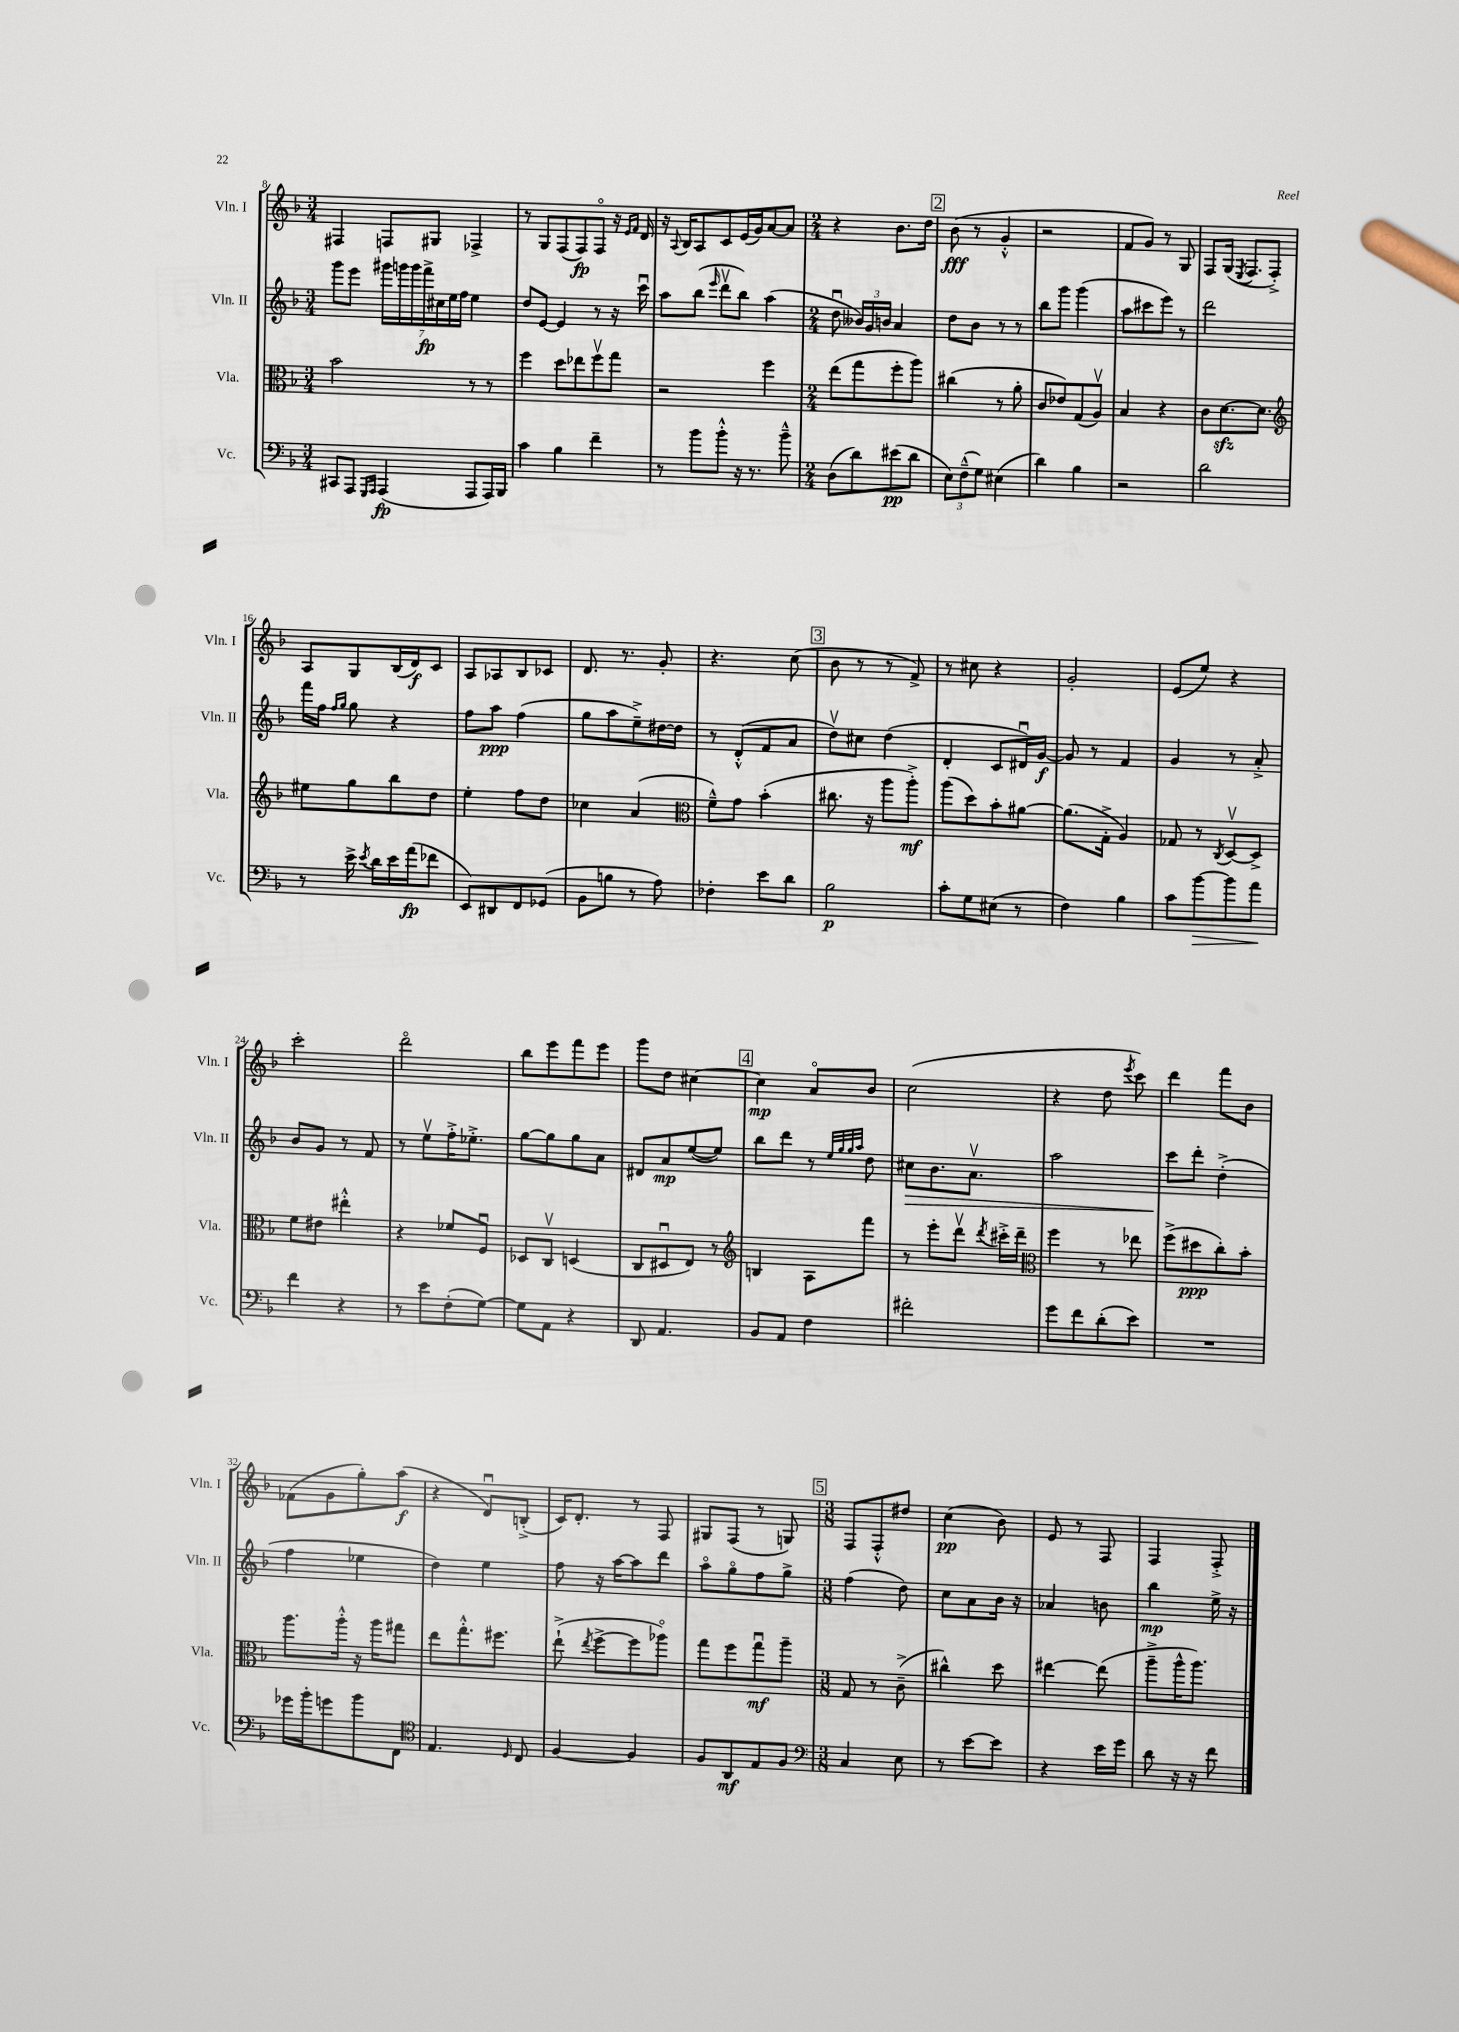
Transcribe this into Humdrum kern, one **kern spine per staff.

**kern	**dynam	**kern	**dynam	**kern	**dynam	**kern	**dynam
*part4	*part4	*part3	*part3	*part2	*part2	*part1	*part1
*staff4	*staff4	*staff3	*staff3	*staff2	*staff2	*staff1	*staff1
*I"Vc.	*	*I"Vla.	*	*I"Vln. II	*	*I"Vln. I	*
*I'Vc.	*	*I'Vla.	*	*I'Vln. II	*	*I'Vln. I	*
*clefF4	*	*clefC3	*	*clefG2	*	*clefG2	*
*k[b-]	*	*k[b-]	*	*k[b-]	*	*k[b-]	*
*M3/4	*	*M3/4	*	*M3/4	*	*M3/4	*
=8	=8	=8	=8	=8	=8	=8	=8
8CC#X/L	.	2b-\	.	8ggg\L	.	4F#X/	.
8AAA/J	.	.	.	8eee\J	.	.	.
16qqGGG/LL	.	.	.	.	.	.	.
16qqAAA/JJ	.	.	.	.	.	.	.
(4AAA/	fp	.	.	28ggg#X\LL	.	8Fn/L	.
.	.	.	.	28gggn\	.	.	.
.	.	.	.	28ggg\	.	.	.
.	.	.	.	28fff^\	fp	.	.
.	.	.	.	.	.	8G#X/J	.
.	.	.	.	28cc#X\	.	.	.
.	.	.	.	28ee\	.	.	.
.	.	.	.	28ff\JJ	.	.	.
8AAA/L	.	8r	.	4ee\	.	4F-X^/	.
16AAA/L)	.	8r	.	.	.	.	.
16BBB-/JJ	.	.	.	.	.	.	.
=9	=9	=9	=9	=9	=9	=9	=9
4c\	.	4ff\	.	8dd/L	.	8r	.
.	.	.	.	[8e/J	.	8G/L	.
4B-\	.	8dd\L	.	4e/]	.	(8F/	.
.	.	8ee-X\	.	.	.	8F/)	fp
4f~\	.	8ffv\	.	8r	.	8F/J	.
.	.	8gg\J	.	16r	.	16r	.
.	.	.	.	.	.	16qqe/LL	.
.	.	.	.	.	.	16qqf/JJ	.
.	.	.	.	16cccu\	.	16d/	.
=10	=10	=10	=10	=10	=10	=10	=10
8r	.	2r	.	8aa\L	.	16r	.
.	.	.	.	.	.	8qqA/	.
.	.	.	.	.	.	16B-/KL	.
8b-\L	.	.	.	(8bb-\J	.	8A/	.
.	.	.	.	16qqeee/	.	.	.
8b-'^^\J	.	.	.	8dddv\L	.	8c/	.
16r	.	.	.	8bb-\J)	.	(16e/L	.
8.r	.	.	.	.	.	16g/J)	.
.	.	4ff\	.	(4aa\	.	[8a/	.
8b-~^^\	.	.	.	.	.	8a/J]	.
=11	=11	=11	=11	=11	=11	=11	=11
*M2/4	*	*M2/4	*	*M2/4	*	*M2/4	*
(8D\L	.	(8ee\L	.	8ddu\	.	4r	.
8d\)	.	8gg\	.	24b--X/LL)	.	.	.
.	.	.	.	24g/	.	.	.
.	.	.	.	24bn/JJ	.	.	.
(8e#X\	pp	8ff'\	.	4a/	.	8.b-\L	.
8d\J	.	8aa\J)	.	.	.	.	.
.	.	.	.	.	.	16dd\Jk	.
!!LO:REH:place=s1:t=2
=12	=12	=12	=12	=12	=12	=12	=12
12E\L)	.	(4cc#X\	.	8dd\L	.	(8b-\	fff
(12F~^^\	.	.	.	.	.	.	.
.	.	.	.	8b-\J	.	8r	.
12G\J)	.	.	.	.	.	.	.
(4E#X\	.	8r	.	8r	.	4g'^^/	.
.	.	8a'\	.	8r	.	.	.
=13	=13	=13	=13	=13	=13	=13	=13
4d\)	.	8c/L	.	8bb-\L	.	2r	.
.	.	8e-X/)	.	8ggg\J	.	.	.
4B-\	.	(8G/	.	(4ggg\	.	.	.
.	.	8Av/J)	.	.	.	.	.
=14	=14	=14	=14	=14	=14	=14	=14
2r	.	4B-/	.	8aa\L	.	8f/L	.
.	.	.	.	8ccc#X\	.	8g/J)	.
.	.	4r	.	8eee\J)	.	8r	.
.	.	.	.	8r	.	8G/	.
=15	=15	=15	=15	=15	=15	=15	=15
2d\	.	8c\L	.	2ddd\	.	8F/L	.
.	.	[8.dzz\	.	.	.	(16G/Jk	.
.	.	.	.	.	.	8qE/	.
.	.	.	.	.	.	8.F/L	.
.	.	8.d\J]	.	.	.	.	.
.	.	.	.	.	.	8F'^/J)	.
!!LO:LB:g=z
=16	=16	=16	=16	=16	=16	=16	=16
*	*	*clefG2	*	*	*	*	*
8r	.	8ee#X\L	.	16fff\LL	.	8A/L	.
.	.	.	.	16ff\JJ	.	.	.
.	.	.	.	16qqff/LL	.	.	.
.	.	.	.	16qqgg/JJ	.	.	.
16e^\	.	8gg\	.	8gg\	.	8G/	.
8qe/	.	.	.	.	.	.	.
16d\LL	.	.	.	.	.	.	.
16e\	.	8bb-\	.	4r	.	(16B-/L	.
(16a\J	fp	.	.	.	.	16d/J)	f
8f-X\J	.	8dd\J	.	.	.	8c/J	.
=17	=17	=17	=17	=17	=17	=17	=17
8EE/L)	.	4ee'\	.	8ff\L	.	8A/L	.
8DD#X/	.	.	.	8aa\J	ppp	8A-X/	.
8FF/	.	8ff\L	.	(4ff\	.	8B-/	.
(8GG-X/J	.	8dd\J	.	.	.	8c-X/J	.
=18	=18	=18	=18	=18	=18	=18	=18
8BB-\L	.	4cc-X\	.	8gg\L	.	8.d/	.
8Bn\J	.	.	.	8aa\	.	.	.
.	.	.	.	.	.	8.r	.
8r	.	(4a/	.	8ee~^\)	.	.	.
8A\)	.	.	.	[16dd#X\L	.	8g'/	.
.	.	.	.	16dd#\JJ]	.	.	.
=19	=19	=19	=19	=19	=19	=19	=19
*	*	*clefC3	*	*	*	*	*
4F-X'\	.	8f~^^\L)	.	8r	.	4.r	.
.	.	8g\J	.	(8d'^^/L	.	.	.
8e\L	.	(4b-'\	.	8f/	.	.	.
8d\J	.	.	.	8a/J	.	(8cc\	.
!!LO:REH:place=s1:t=3
=20	=20	=20	=20	=20	=20	=20	=20
2B-\	p	8.cc#X\	.	8ddv\L)	.	8b-\	.
.	.	.	.	8cc#X\J	.	8r	.
.	.	16r	.	.	.	.	.
.	.	8aa\L	.	(4dd\	.	8r	.
.	.	8aa'^\J)	mf	.	.	8f^/)	.
=21	=21	=21	=21	=21	=21	=21	=21
8c'\L	.	(8aa\L	.	4d'/	.	8r	.
8G\	.	8dd\)	.	.	.	8cc#X\	.
(8E#X\J	.	8b-'\	.	8c/L	.	4r	.
8r	.	[8a#X\J	.	16d#Xu/L)	.	.	.
.	.	.	.	[16g/JJ	f	.	.
=22	=22	=22	=22	=22	=22	=22	=22
4F\)	.	(8.a#\L]	.	8g/]	.	2g'/	.
.	.	.	.	8r	.	.	.
.	.	16G'^\Jk	.	.	.	.	.
4B-\	.	4A/)	.	4f/	.	.	.
=23	=23	=23	=23	=23	=23	=23	=23
8c\L	.	8G-X/	.	4g/	.	(8e/L	.
!	!LO:HP:b	!	!	!	!	!	!
[8b-\	>	8r	.	.	.	8ee/J)	.
.	.	8qC/	.	.	.	.	.
8b-\]	.	[8Dv/L	.	8r	.	4r	.
8a\J	.	8D^/J]	.	8a'^/	.	.	.
.	]	.	.	.	.	.	.
!!LO:LB:g=z
=24	=24	=24	=24	=24	=24	=24	=24
4f\	.	8f\L	.	8b-/L	.	2ccc'\	.
.	.	8e#X\J	.	8g/J	.	.	.
4r	.	4ee#X'^^\	.	8r	.	.	.
.	.	.	.	8f/	.	.	.
=25	=25	=25	=25	=25	=25	=25	=25
8r	.	4r	.	8r	.	2ddd\	.
8e\L	.	.	.	8eev\L	.	.	.
(8F'\	.	8f-X/L	.	16ff'^\K	.	.	.
.	.	.	.	8.ee-X'^\J	.	.	.
[8G\J)	.	8Fu/J	.	.	.	.	.
=26	=26	=26	=26	=26	=26	=26	=26
8G\L]	.	8D-X/L	.	[8gg\L	.	8bb-\L	.
8AA\J	.	8Cv/J	.	8gg\]	.	8eee\	.
4r	.	(4Dn/	.	8gg\	.	8fff\	.
.	.	.	.	8a\J	.	8eee\J	.
=27	=27	=27	=27	=27	=27	=27	=27
8DD/	.	8C/L	.	8d#X/L	.	8ggg\L	.
4.AA/	.	8D#Xu/	.	8a/	mp	8dd\J	.
.	.	8E/J)	.	([8ee/	.	[4cc#X\	.
.	.	8r	.	8ee/J])	.	.	.
!!LO:REH:place=s1:t=4
=28	=28	=28	=28	=28	=28	=28	=28
*	*	*clefG2	*	*	*	*	*
8BB-/L	.	4Bn/	.	8bb-\L	.	4cc#\]	mp
8AA/J	.	.	.	8ddd\J	.	.	.
4F\	.	8A\L	.	8r	.	8a/L	.
.	.	.	.	32qqee/LLL	.	.	.
.	.	.	.	32qqgg/	.	.	.
.	.	.	.	32qqgg/	.	.	.
.	.	.	.	32qqaa/JJJ	.	.	.
.	.	8fff\J	.	8dd\	.	8b-/J	.
=29	=29	=29	=29	=29	=29	=29	=29
!	!	!	!	!	!LO:HP:b	!	!
2f#X'\	.	8r	.	8cc#X\L	>	(2cc\	.
.	.	8eee'\L	.	8.b-\	.	.	.
.	.	8dddv\J	.	.	.	.	.
.	.	.	.	8.av\J	.	.	.
.	.	8qddd/	.	.	.	.	.
.	.	16ccc#X'^\LL	.	.	.	.	.
.	.	16ddd~\JJ	.	.	.	.	.
=30	=30	=30	=30	=30	=30	=30	=30
*	*	*clefC3	*	*	*	*	*
8g\L	.	4ff\	.	2aa\	.	4r	.
8f\	.	.	.	.	.	.	.
(8d'\	.	8r	.	.	.	8dd\	.
.	.	.	.	.	.	8qeee/	.
8e\J)	.	8ee-X\	.	.	.	8ccc\)	.
=31	=31	=31	=31	=31	=31	=31	=31
2r	.	(8ff^\L	.	8ccc\L	.	4ddd\	.
.	.	8dd#X\	ppp	8ddd'\J	]	.	.
.	.	8cc'\)	.	(4dd'^\	.	8fff\L	.
.	.	8b-'\J	.	.	.	8b-\J	.
!!LO:LB:g=z
=32	=32	=32	=32	=32	=32	=32	=32
16g-X\LL	.	8.aa\L	.	4ff\	.	(8f-X\L	.
16b-'\J	.	.	.	.	.	.	.
8gn\	.	.	.	.	.	8g\	.
.	.	16aa'^^\Jk	.	.	.	.	.
8b-\	.	16r	.	4ee-X\	.	8gg'\)	.
.	.	16aa\KL	.	.	.	.	.
8FF\J	.	8gg#X\J	.	.	.	(8aa\J	f
=33	=33	=33	=33	=33	=33	=33	=33
*clefC4	*	*	*	*	*	*	*
4.E/	.	8ee\L	.	4dd\)	.	4r	.
.	.	8.gg'^^\	.	.	.	.	.
.	.	.	.	4ee\	.	8du/L)	.
.	.	8.ff#X\J	.	.	.	.	.
16qqD/	.	.	.	.	.	.	.
8C/	.	.	.	.	.	(8Bn'^/J	.
=34	=34	=34	=34	=34	=34	=34	=34
[4F/	.	(8ee`^\	.	8ff\	.	16c/KL)	.
.	.	.	.	.	.	8.d'/J	.
.	.	8qee/	.	.	.	.	.
.	.	[8ff^\L	.	16r	.	.	.
.	.	.	.	[16aa\KL	.	.	.
4F/]	.	8ff\]	.	8aa\]	.	8r	.
.	.	8aa-X\J)	.	8ddd\J	.	8F/	.
=35	=35	=35	=35	=35	=35	=35	=35
8F/L	.	8gg\L	.	8aa\L	.	8G#X/L	.
8AA/	mf	8ff\	.	8gg\	.	(8F/J	.
8E/	.	8ggu\	mf	8ff\	.	8r	.
8F/J	.	8aa~\J	.	8gg^\J	.	8Gn/)	.
!!LO:REH:place=s1:t=5
=36	=36	=36	=36	=36	=36	=36	=36
*clefF4	*	*	*	*	*	*	*
*M3/8	*	*M3/8	*	*M3/8	*	*M3/8	*
4C/	.	8G/	.	(4ff\	.	8F/L	.
.	.	8r	.	.	.	8F'^^/	.
8E\	.	(8c~^\	.	8dd\)	.	8dd#X/J	.
=37	=37	=37	=37	=37	=37	=37	=37
8r	.	4cc#X^^\)	.	8cc\L	.	(4cc\	pp
[8e\L	.	.	.	8a\	.	.	.
8e\J]	.	8dd\	.	16b-\Jk	.	8b-\)	.
.	.	.	.	16r	.	.	.
=38	=38	=38	=38	=38	=38	=38	=38
4r	.	[4ee#X\	.	4a-X/	.	8e/	.
.	.	.	.	.	.	8r	.
16e\LL	.	(8ee#\]	.	8bn\	.	8F/	.
16g\JJ	.	.	.	.	.	.	.
=39	=39	=39	=39	=39	=39	=39	=39
8d\	.	8aa~^\L	.	4bb-\	mp	4F/	.
16r	.	16aa^^\K	.	.	.	.	.
16r	.	8.aa\J)	.	.	.	.	.
8f\	.	.	.	16ee^\	.	8F'^/	.
.	.	.	.	16r	.	.	.
==	==	==	==	==	==	==	==
*-	*-	*-	*-	*-	*-	*-	*-
